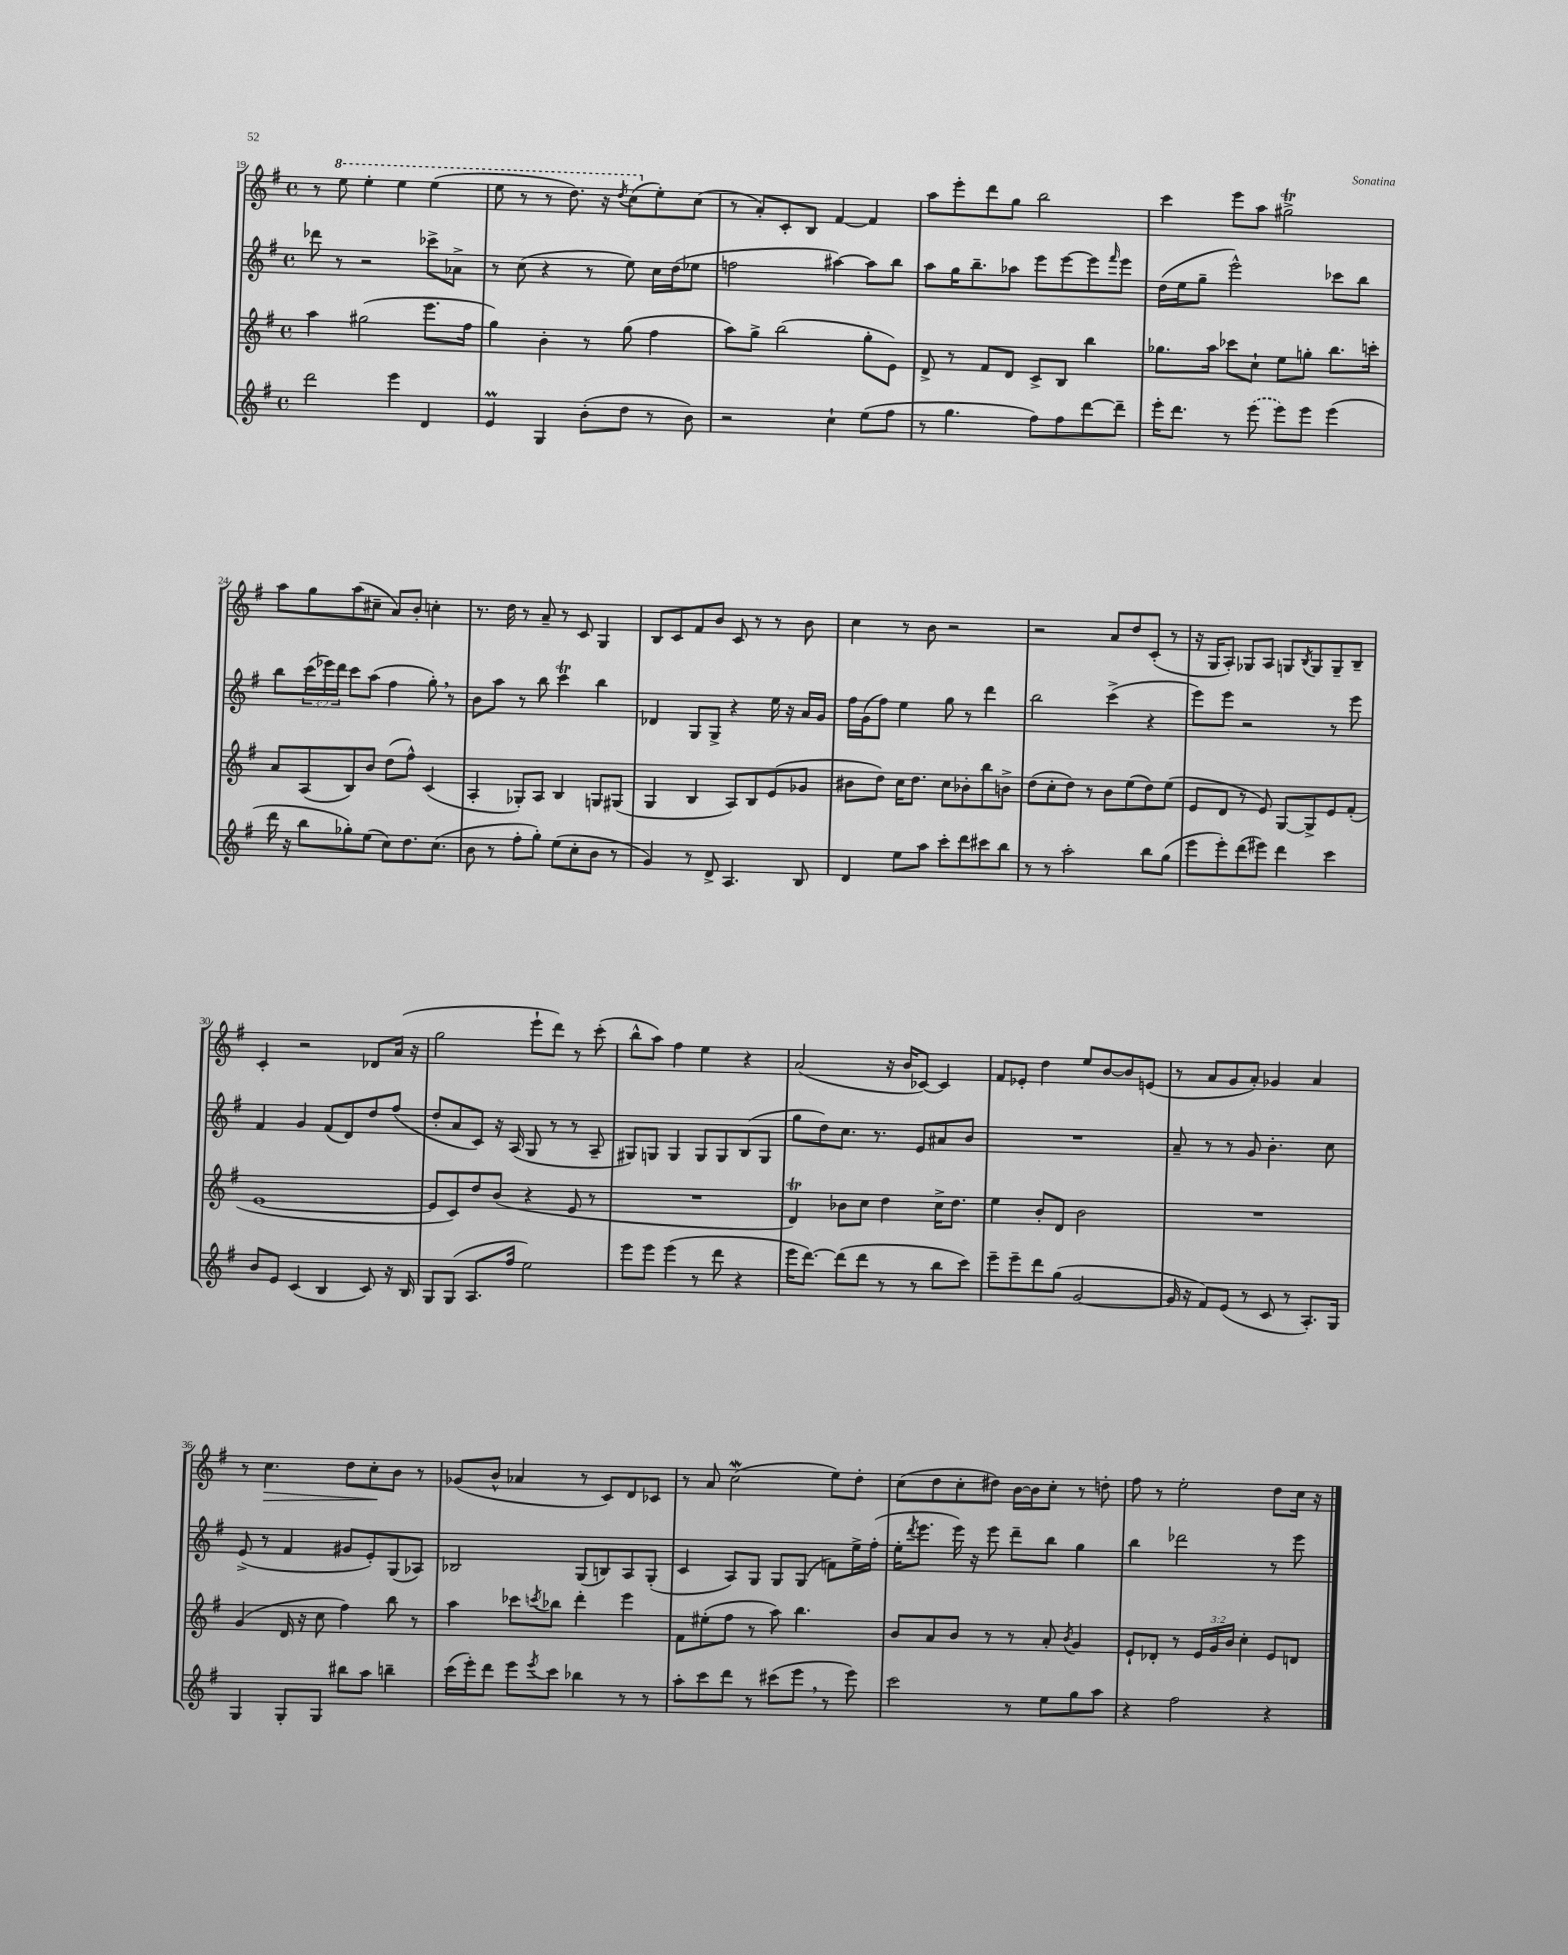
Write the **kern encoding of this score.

**kern	**kern	**kern	**kern
*staff4	*staff3	*staff2	*staff1
*clefG2	*clefG2	*clefG2	*clefG2
*k[f#]	*k[f#]	*k[f#]	*k[f#]
*M4/4	*M4/4	*M4/4	*M4/4
*met(c)	*met(c)	*met(c)	*met(c)
2ddd	4aa	8ddd-	8r
.	.	8r	8eee
.	(2gg#	2r	4eee'
4eee	.	.	4eee
4d	8.eee	8ccc-^	(4eee
.	.	8a-^	.
.	16ff#	.	.
=	=	=	=
4e	4gg)	8r	8eee
.	.	(8cc	8r
4G	4b'	4r	8r
.	.	.	8.ddd)
(8b'	8r	8r	.
.	.	.	16r
.	.	.	8qddd
8dd	(8gg	8ee)	(8ccc
8r	4ff#	16cc	8ee')
.	.	(16dd	.
8b)	.	8ee-	(8cc
=	=	=	=
2r	8aa)	2ff	8r
.	8gg^	.	8a')
.	(2bb	.	8c'
.	.	.	8B
4cc`	.	[4aa#)	[4f#
(8ee	8gg'	8aa#]	4f#]
8ff#	8e)	8bb	.
=	=	=	=
8r	8d^	8aa	8aa
4.gg	8r	16gg	8eee'
.	.	8.bb~	.
.	8f#	.	8ddd
.	8d	8aa-	8gg
8ff#)	8c^	8eee	2bb
8ff#	8B	[8eee	.
[8ddd	4bb	8eee]	.
.	.	16qqfff#	.
8ddd~]	.	8eee	.
=	=	=	=
16eee'	8.gg-	(16dd	4ccc
8.ddd	.	16ee	.
.	.	8gg~	.
.	16aa	.	.
8r	8ccc-	2eee^^)	8eee
(8eee	8cc`	.	8aa
8eee)	8ee	.	2gg#^
8eee	8gg'	.	.
(4eee	8.bb	8ccc-	.
.	.	8bb	.
.	16ccc'	.	.
=	=	=	=
16ddd	8a	8bb	8aa
16r	.	.	.
8bb	(8A	(24ccc	8gg
.	.	24eee-)	.
.	.	24ddd	.
8gg-')	8B)	8ccc	(8aa
(8ee	8b	(8aa	8cc#~
8cc)	(8dd	4ff#	8a)
8.dd	8ff#^^)	.	8b'
.	(4c	8gg')	4cc'
(8.cc	.	.	.
.	.	8r	.
=	=	=	=
8b	4A'	8b	8.r
8r	.	8aa	.
.	.	.	16dd
8ff#'	8G-')	8r	8r
8gg')	8A	8bb	8a~
(8ee	4B	4ccc	8r
8cc'	.	.	8c
8b	8G	4bb	4G
8r	(8G#	.	.
=	=	=	=
4g)	4G	4d-	8B
.	.	.	8c
8r	4B	8G	8f#
8d^	.	8G^	8b
4.A	8A)	4r	8c
.	8B	.	8r
.	(8e	16ee	8r
.	.	16r	.
8B	8g-	16a	8b
.	.	16g	.
=	=	=	=
4d	8b#	16ff#	4cc
.	.	(16g	.
.	8dd)	8ff#)	.
8ee	16cc	4ee	8r
.	8.dd	.	.
8aa	.	.	8b
8ccc'	8cc	8gg	2r
8ddd	8b-'	8r	.
8ccc#	8bb	4ddd	.
8bb	8b^	.	.
=	=	=	=
8r	(8dd	2bb	2r
8r	8cc'	.	.
2aa'	8dd)	.	.
.	8r	.	.
.	8b	(4ccc^	8a
.	(8ee	.	8dd
8bb	8dd)	4r	(8c'
(8gg	(8ee	.	8r
=	=	=	=
8eee	8e	8eee)	16r
.	.	.	16G
8eee')	8d	8eee	8A')
(8ddd	8r	2r	8G-
8eee#)	8e)	.	8A
4ddd	[8G	.	8G
.	.	.	8qB
.	8G^]	.	8G
4ccc	8e	8r	8G~
.	(8f#'	8eee	8B~
=	=	=	=
8b	[1e	4f#	4c'
8e	.	.	.
(4c	.	4g	2r
4B	.	(8f#	.
.	.	8d)	.
8c)	.	8dd	8d-
16r	.	(8ff#	(16a
16B	.	.	16r
=	=	=	=
8G	8e]	8dd'	2gg
(8G	8c)	8a	.
8.A	8dd	8c)	.
.	(8b	16r	.
16ff#	.	(16A	.
2ee)	4r	8G	8eee`
.	.	8r	8ddd)
.	8e	8r	8r
.	8r	8A~	(8ccc'
=	=	=	=
8eee	1r	8G#)	8bb^^
8eee	.	8G	8aa)
(4eee	.	4G	4ff#
8r	.	8G	4ee
8ddd	.	8G	.
4r	.	(8B	4r
.	.	8G	.
=	=	=	=
16eee	4d)	8gg	(2a
[8.ddd)	.	.	.
.	.	8dd)	.
(8ddd]	8b-	8.cc	.
8ddd	8cc	.	.
.	.	8.r	.
8r	4dd	.	16r
.	.	.	16b
8r	.	8e	[8c-)
8bb	16cc^	8a#	4c-]
.	8.dd	.	.
8ccc)	.	8b	.
=	=	=	=
8eee~	4ee	1r	8f#
8eee~	.	.	8e-'
8ddd	8b'	.	4dd
(8gg	8d	.	.
[2g	2b	.	8ee
.	.	.	[8b
.	.	.	8b]
.	.	.	(8e
=	=	=	=
16g]	1r	8a~	8r
16r	.	.	.
8f#)	.	8r	8a
(8e	.	8r	8g
8r	.	8g	8a')
8c	.	4.b'	4g-
8r	.	.	.
8.A')	.	.	4a
.	.	8cc	.
16G	.	.	.
=	=	=	=
4G	(4g	(8e^	8r
.	.	8r	4.cc
8G'	16d	4f#	.
.	16r	.	.
8G	8cc	.	.
8bb#	4ff#)	8g#	8dd
8aa	.	8e')	8cc'
4bb~	8bb	(8G	8b
.	8r	8A-)	8r
=	=	=	=
(16ccc	4aa	2B-	(8g-
16eee')	.	.	.
8ddd	.	.	8b^^
8eee	8ccc-	.	4a-
8qeee	8qccc	.	.
8ccc	8bb-	.	.
4bb-	4ddd'	(8G	8r
.	.	8B)	8c)
8r	4eee	8A	8d
8r	.	(8G'	8c-
=	=	=	=
8aa'	8f#	4c	8r
8ccc	(8ee#'	.	8a
8ddd	8ff#	8A)	(2cc
8r	8r	8G	.
(8ccc#	8aa)	8G	.
8eee	4.bb	(8G	.
8r	.	8f)	8ee)
8eee)	.	16ee^	8dd'
.	.	(16ff#'	.
=	=	=	=
2ccc	8b	16ee'	(8cc
.	.	8qddd	.
.	.	8.eee	.
.	8a	.	8dd
.	8b	16eee)	8cc'
.	.	16r	.
.	8r	8eee	8dd#)
8r	8r	8ddd~	[16b
.	.	.	16b]
8ee	8a'	8bb	8cc'
.	8qb	.	.
8gg	4g	4gg	8r
8aa	.	.	8dd'
=	=	=	=
4r	8e`	4bb	8ff#
.	8d-'	.	8r
2ff#	8r	2ddd-	2ee'
.	24e	.	.
.	24g	.	.
.	24b	.	.
.	4cc'	.	.
4r	8e	8r	8dd
.	8d	8eee	16cc
.	.	.	16r
==	==	==	==
*-	*-	*-	*-
